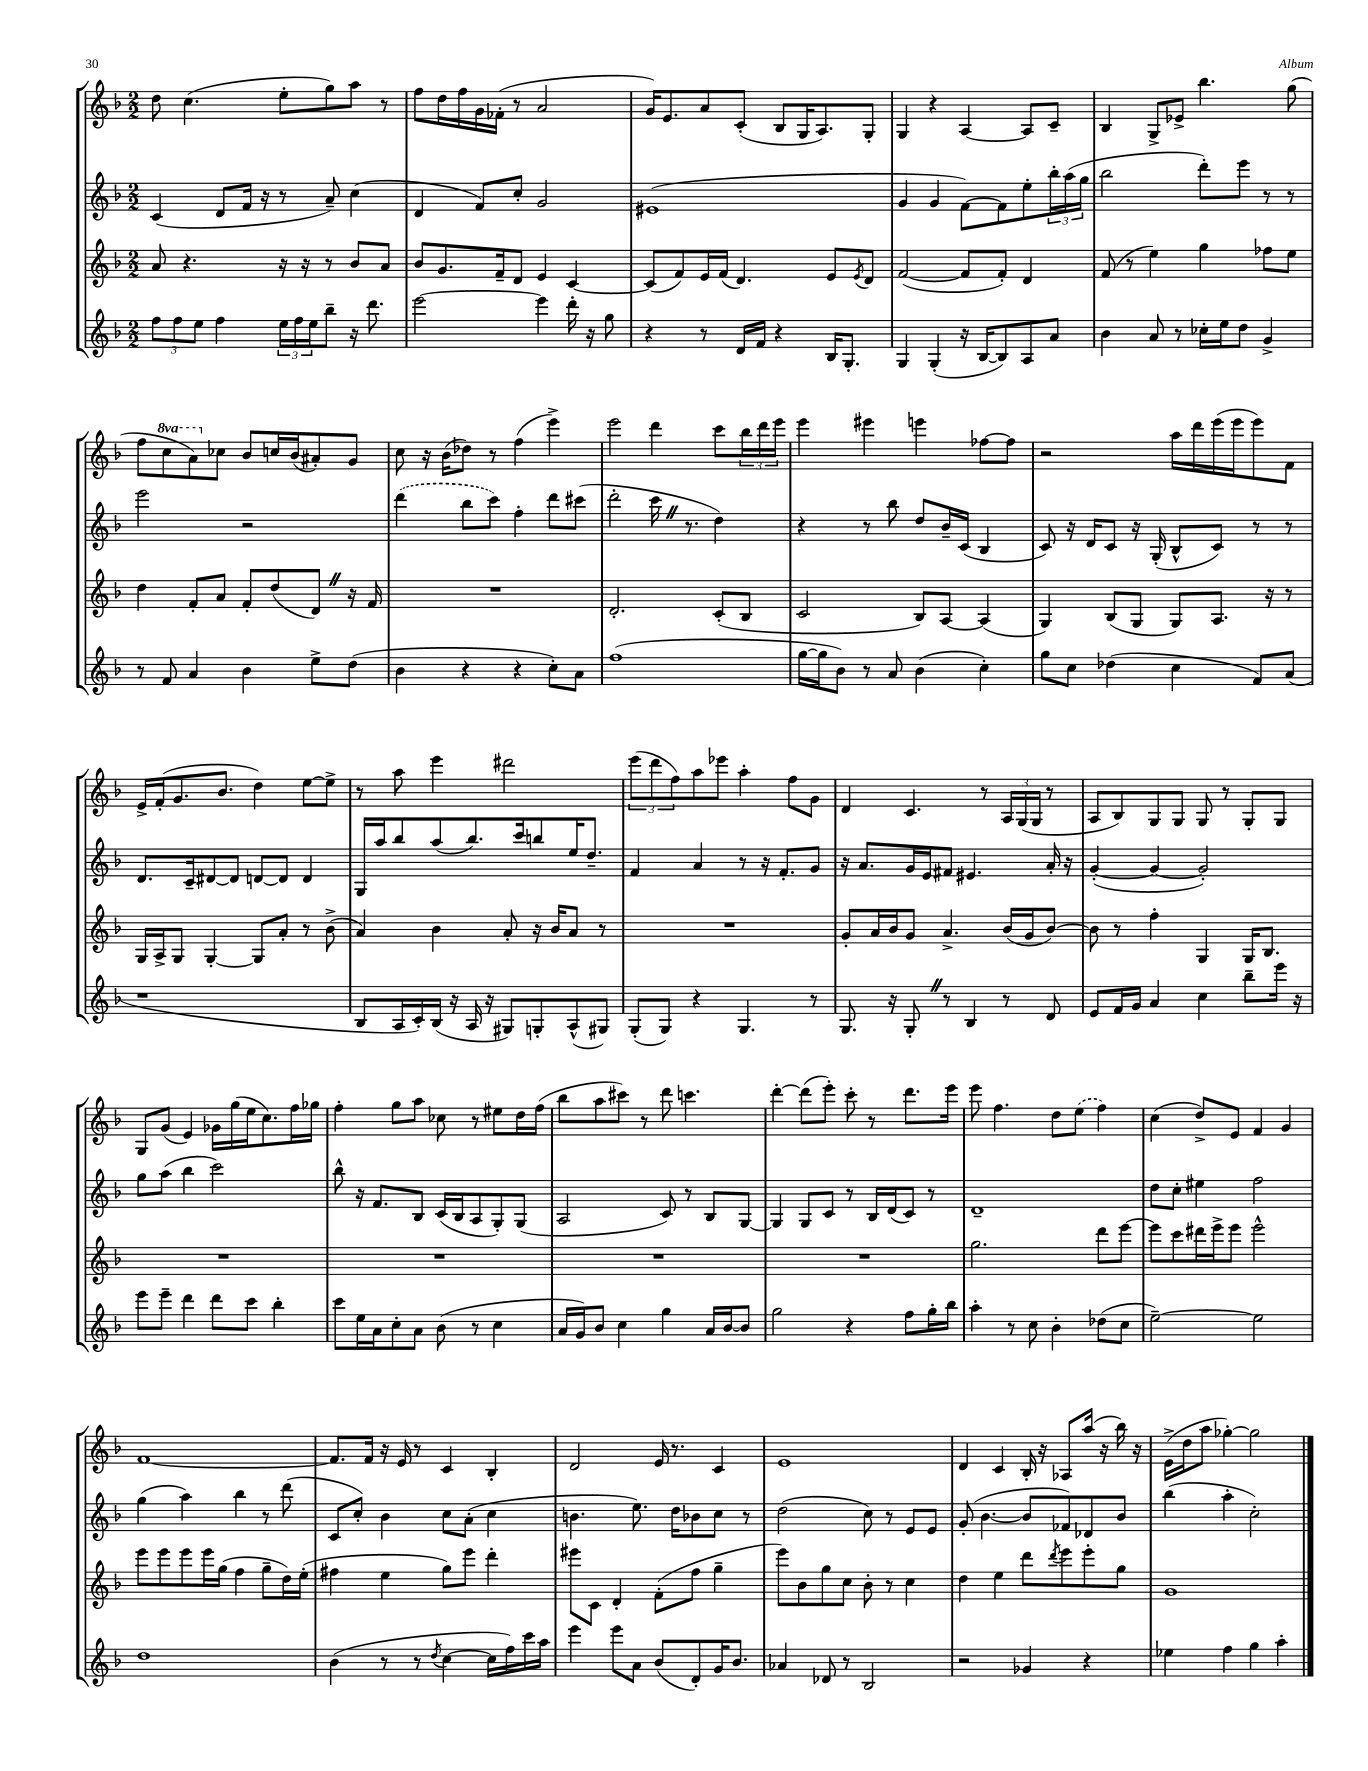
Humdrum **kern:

**kern	**kern	**kern	**kern
*part4	*part3	*part2	*part1
*staff4	*staff3	*staff2	*staff1
*clefG2	*clefG2	*clefG2	*clefG2
*k[b-]	*k[b-]	*k[b-]	*k[b-]
*M2/2	*M2/2	*M2/2	*M2/2
=82	=82	=82	=82
12ff\L	8a/	(4c/	8dd\
12ff\	.	.	.
.	4.r	.	(4.cc\
12ee\J	.	.	.
4ff\	.	8d/L	.
.	.	16f/Jk	.
.	.	16r	.
24ee\LL	16r	8r	8ee'\L
24ff\	.	.	.
.	16r	.	.
24ee\J	.	.	.
8bb-~\J	8r	8a~/)	8gg\)
16r	8b-/L	(4cc\	8aa\J
8.ddd\	.	.	.
.	8a/J	.	8r
=83	=83	=83	=83
[2eee\	8b-/L	4d/	8ff\L
.	8.g/	.	16dd\L
.	.	.	16ff\
.	.	8f/L)	16g\
.	16f~/k	.	(16f-X'\JJ
.	8d/J	8cc'/J	8r
4eee\]	4e/	2g/	2a/
16ddd'\	[4c/	.	.
16r	.	.	.
8gg\	.	.	.
=84	=84	=84	=84
4r	(8c/L]	(1e#X	16g/KL)
.	.	.	8.e/
.	8f/)	.	.
8r	16e/L	.	8a/
.	(16f/JJ	.	.
16d/LL	4.d/)	.	(8c'/J
16f/JJ	.	.	.
4r	.	.	8B-/L
.	.	.	16G/K
.	.	.	8.A/)
16B-/KL	8e/L	.	.
8.G'/J	.	.	.
.	8qe/	.	.
.	8d/J	.	8G'/J
=85	=85	=85	=85
4G/	([2f/	4g/	4G/
(4G'/	.	4g/	4r
16r	8f/L]	[8f\L)	[4A/
[16B-/KL	.	.	.
8B-/])	8f'/J)	8f\]	.
8A/	4d/	8ee'\	8A/L]
8a/J	.	24bb-'\L	8c~/J
.	.	(24aa\	.
.	.	24gg\JJ	.
=86	=86	=86	=86
4b-\	(8f/	2bb-\	4B-/
.	8r	.	.
8a/	4ee\)	.	8G^/L
8r	.	.	8e-X^/J
16cc-X'\LL	4gg\	8ddd'\L)	4.bb-\
16ee\J	.	.	.
8dd\J	.	8eee\J	.
4g^/	8ff-X\L	8r	.
.	8ee\J	8r	(8gg\
!!LO:LB:g=z
=87	=87	=87	=87
8r	4dd\	2eee\	8ff\L
*	*	*	*8va
8f/	.	.	8ccc\
4a/	8f'/L	.	8aa\)
*	*	*	*X8va
.	8a/J	.	8cc-X\J
4b-\	8f'/L	2r	8b-/L
.	(8dd/	.	16ccn/L
.	.	.	(16b-/J
8ee^\L	8dZ/J)	.	8a#X'/)
(8dd\J	16r	.	8g/J
.	16f/	.	.
=88	=88	=88	=88
4b-\	1r	(4ddd\	8cc\
.	.	.	16r
.	.	.	(16b-\KL
4r	.	8bb-\L	8dd-X\J)
.	.	8ccc\J)	8r
4r	.	4ff'\	(4ff\
8cc'\L)	.	8ddd\L	4eee^\)
8a\J	.	(8ccc#X\J	.
=89	=89	=89	=89
(1ff	2.d'/	2ddd'\	2eee\
.	.	16cccZ\	4ddd\
.	.	8.r	.
.	(8c'/L	4dd\)	8ccc\L
.	8B-/J	.	24bb-\L
.	.	.	24ddd\
.	.	.	24eee\JJ
=90	=90	=90	=90
[16gg\LL	2c/	4r	4eee\
16gg\J]	.	.	.
8b-\J)	.	.	.
8r	.	8r	4eee#X\
8a/	.	8bb-\	.
(4b-\	8B-/L)	8dd/L	4eeen\
.	[8A/J	16b-~/L	.
.	.	(16c/JJ	.
4cc'\)	(4A/]	4B-/	[8ff-X\L
.	.	.	8ff-\J]
=91	=91	=91	=91
8gg\L	4G/)	8c/)	2r
8cc\J	.	16r	.
.	.	16d/KL	.
(4dd-X\	(8B-/L	8c/J	.
.	8G/J	16r	.
.	.	(16G'/	.
4cc\	8G/L)	8B-^^/L	16aa\LL
.	.	.	16ddd\
.	8.A/J	8c/J)	(16eee\
.	.	.	16eee\J
8f/L)	.	8r	8eee\)
.	16r	.	.
(8a/J	8r	8r	8f\J
!!LO:LB:g=z
=92	=92	=92	=92
1r	16G/LL	8.d/L	16e^/LL
.	16A^/J	.	(16f'/J
.	8G/J	.	8.g/
.	.	16c~/k	.
.	[4G'/	[8d#X/	.
.	.	.	8.b-/J
.	.	8d#/J]	.
.	8G/L]	[8dn/L	4dd\)
.	8a'/J	8d/J]	.
.	8r	4d/	[8ee\L
.	(8b-^\	.	8ee^\J]
=93	=93	=93	=93
8B-/L	4a/)	16G/LL	8r
.	.	16aa/J	.
16A/L	.	8bb-/	8aa\
16c'/)	.	.	.
(16B-/JJ	4b-\	(8aa/	4eee\
16r	.	.	.
16A/	.	8.bb-/)	.
16r	.	.	.
8G#X/L)	8a'/	.	2ddd#X\
.	.	16ccc/k	.
8Gn'/	16r	8bbn/	.
.	16b-/KL	.	.
(8A^^/	8a/J	16ee/K	.
.	.	8.dd~/J	.
8G#X/J)	8r	.	.
=94	=94	=94	=94
(8G'/L	1r	4f/	(12eee\L
.	.	.	12ddd\
8G/J)	.	.	.
.	.	.	12ff\)
4r	.	4a/	8aa\
.	.	.	8eee-X\J
4.G/	.	8r	4aa'\
.	.	16r	.
.	.	8.f'/L	.
.	.	.	8ff\L
8r	.	8g/J	8g\J
=95	=95	=95	=95
8.G/	8g'/L	16r	4d/
.	.	8.a/L	.
.	16a/L	.	.
16r	16b-/J	.	.
8G'Z/	8g/J	16g/L	4.c/
.	.	16e/J	.
8r	4.a^/	8f#X/J	.
4B-/	.	4.e#X/	.
.	.	.	8r
8r	(16b-/LL	.	24A/LL
.	.	.	(24G/
.	16g/J	.	.
.	.	.	24G/JJ
8d/	[8b-/J)	16a'/	8r
.	.	16r	.
=96	=96	=96	=96
8e/L	8b-\]	([4g'/	8A/L
16f/L	8r	.	8B-/)
16g/JJ	.	.	.
4a/	4ff'\	4g/_	8G/
.	.	.	8G/J
4cc\	4G/	2g'/])	8G/
.	.	.	8r
8bb-~\L	16G/KL	.	8G'/L
.	8.B-/J	.	.
16eee\Jk	.	.	8G/J
16r	.	.	.
!!LO:LB:g=z
=97	=97	=97	=97
8eee\L	1r	8gg\L	8G/L
8eee~\J	.	(8aa\J	(8g/J
4ddd\	.	4bb-\	4e/)
8ddd\L	.	2ccc\)	16g-X\LL
.	.	.	(16gg\
8ccc\J	.	.	16ee\J
.	.	.	8.cc\)
4bb-'\	.	.	.
.	.	.	16ff\L
.	.	.	16gg-X\JJ
=98	=98	=98	=98
8ccc\L	1r	8bb-^^\	4ff'\
16ee\L	.	16r	.
16a\J	.	8.f/L	.
8cc'\	.	.	8gg\L
8a\J	.	8B-/J	8aa\J
(8b-\	.	(16c/LL	8cc-X\
.	.	16B-/J	.
8r	.	8A/	8r
4cc\	.	8G'/)	8ee#X\L
.	.	(8G/J	16dd\L
.	.	.	(16ff\JJ
=99	=99	=99	=99
16a/LL	1r	2A/	8bb-\L
16g/J)	.	.	.
8b-/J	.	.	8aa\
4cc\	.	.	8ccc#X\J)
.	.	.	8r
4gg\	.	8c/)	8ddd\
.	.	8r	4.cccn\
16a/LL	.	8B-/L	.
[16b-/J	.	.	.
8b-/J]	.	[8G/J	.
=100	=100	=100	=100
2gg\	1r	4G/]	[4ddd'\
.	.	8G/L	(8ddd\L]
.	.	8c/J	8eee'\J)
4r	.	8r	8ccc'\
.	.	16B-/LL	8r
.	.	(16d/J	.
8ff\L	.	8c/J)	8.ddd\L
16gg'\L	.	8r	.
16bb-\JJ	.	.	16eee\Jk
=101	=101	=101	=101
4aa'\	2.gg\	1d~	8eee\
.	.	.	4.ff\
8r	.	.	.
8cc\	.	.	.
4b-'\	.	.	8dd\L
.	.	.	(8ee\J
(8dd-X\L	8ddd\L	.	4ff\)
8cc\J	[8eee\J	.	.
=102	=102	=102	=102
[2ee~\)	8eee\L]	8dd\L	(4cc\
.	8ccc\	8cc'\J	.
.	16ddd#X\L	4ee#X\	8dd^/L)
.	16eee^\J	.	.
.	8eee\J	.	8e/J
2ee\]	2eee^^\	2ff\	4f/
.	.	.	4g/
!!LO:LB:g=z
=103	=103	=103	=103
1dd	8eee\L	(4gg\	[1f
.	8eee\	.	.
.	8eee\	4aa\)	.
.	16eee\L	.	.
.	(16gg\JJ	.	.
.	4ff\	4bb-\	.
.	8gg~\L	8r	.
.	16dd\L)	(8ddd\	.
.	(16ee'\JJ	.	.
=104	=104	=104	=104
(4b-\	4ff#X\	8c/L	8.f/L]
.	.	8cc'/J)	.
.	.	.	16f/Jk
8r	4ee\	4b-\	16r
.	.	.	16e/
8r	.	.	8r
8qdd/	.	.	.
[4cc\	8gg\L)	8cc\L	4c/
.	8eee\J	(8a'\J	.
16cc\LL]	4ddd'\	4cc\	4B-'/
16ff\)	.	.	.
16ccc\	.	.	.
16aa\JJ	.	.	.
=105	=105	=105	=105
4eee\	8eee#X\L	4.bn\	2d/
.	8c\J	.	.
8eee\L	4d'/	.	.
8a\J	.	8.ee\)	.
(8b-/L	(8f'\L	.	16e/
.	.	16dd\KL	8.r
8d'/)	8ff\J	8b-X\	.
16g/K	4gg~\	8cc\J	4c/
8.b-/J	.	.	.
.	.	8r	.
=106	=106	=106	=106
4a-X/	8eee\L)	(2dd\	1e
.	8b-\	.	.
8d-X/	8gg\	.	.
8r	8cc\J	.	.
2B-/	8b-'\	8cc\)	.
.	8r	8r	.
.	4cc\	8e/L	.
.	.	8e/J	.
=107	=107	=107	=107
2r	4dd\	(8g'/	4d/
.	.	[4.b-\	.
.	4ee\	.	4c/
4g-X/	8ddd\L	8b-/L]	16B-'/
.	.	.	16r
.	8qddd/	.	.
.	8eee\	8f-X/)	8A-X/L
4r	8eee'\	8d-X/	(16aa/Jk
.	.	.	16r
.	8gg\J	8b-/J	16bb-\)
.	.	.	16r
=108	=108	=108	=108
4ee-X\	1g	(4bb-\	(16e^\LL
.	.	.	16dd\J
.	.	.	8aa\J
4ff\	.	4aa'\	[4gg-X'\)
4gg\	.	2cc'\)	2gg-\]
4aa'\	.	.	.
==	==	==	==
*-	*-	*-	*-
